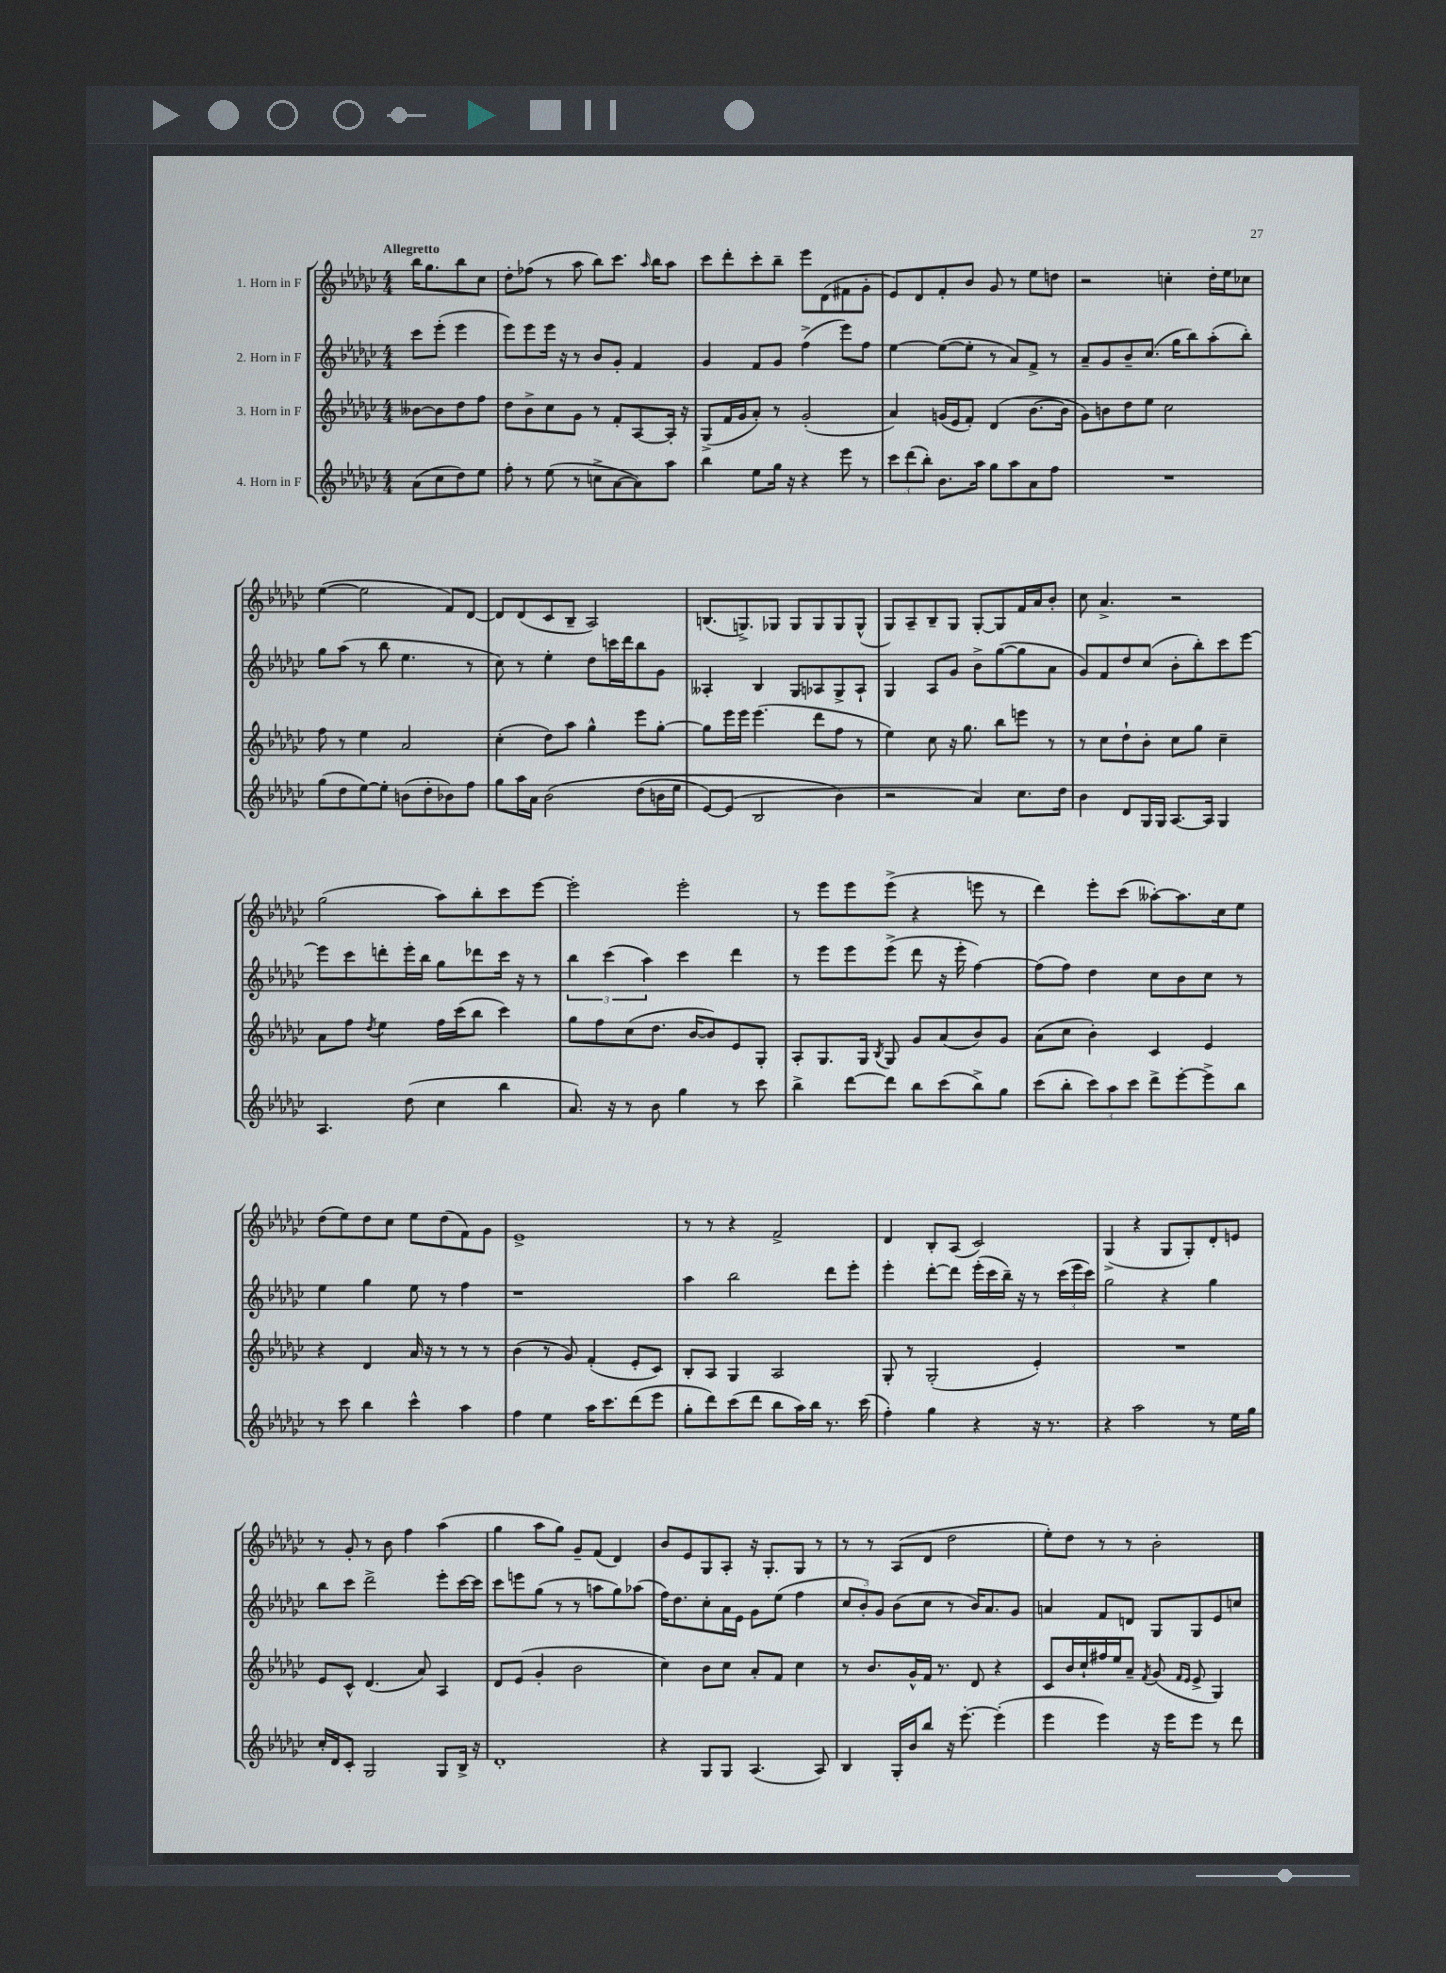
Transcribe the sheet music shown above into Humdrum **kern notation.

**kern	**kern	**kern	**kern
*part4	*part3	*part2	*part1
*staff4	*staff3	*staff2	*staff1
*I"4. Horn in F	*I"3. Horn in F	*I"2. Horn in F	*I"1. Horn in F
*clefG2	*clefG2	*clefG2	*clefG2
*k[b-e-a-d-g-c-]	*k[b-e-a-d-g-c-]	*k[b-e-a-d-g-c-]	*k[b-e-a-d-g-c-]
*M4/4	*M4/4	*M4/4	*M4/4
=	=	=	=
!	!	!	!LO:TX:a:B:t=Allegretto
(8a-\L	[8b--X\L	8ccc-\L	16bb-\KL
.	.	.	8.gg-\
8cc-\	8b--\]	(8eee-'\J	.
8dd-\)	8dd-\	4eee-\	8bb-\
8ee-\J	8ff\J	.	8cc-\J
=1	=1	=1	=1
8ff'\	8dd-\L	8eee-\L)	8dd-'\L
8r	8b-^\	8eee-\	(8ff-X\J
(8ee-\	8cc-\	16eee-\Jk	8r
.	.	16r	.
8r	8g-\J	8r	8aa-\
8ccn^\L	8r	8b-/L	8bb-\L)
[8a-\	8f'/L	8g-'/J	8.ccc-\J
8a-\])	[8A-/	4f/	.
.	.	.	16qqaa-/
.	.	.	16bb-\KL
8aa-\J	16A-'/Jk]	.	8aa-\J
.	16r	.	.
=2	=2	=2	=2
4bb-\	(8G-^/L	4g-/	8ccc-\L
.	16f/L	.	8ddd-'\
.	16g-/J	.	.
8ee-\L	8a-'/J)	8f/L	8ccc-'\
16gg-\Jk	8r	8g-/J	8bb-~\J
16r	.	.	.
4r	(2g-'/	(4ff^\	8eee-\L
.	.	.	(8d-\
8eee-\	.	8eee-\L)	8f#X\
8r	.	8ff\J	8g-'\J
=3	=3	=3	=3
12ccc-\L	4a-/)	[4ee-\	8e-/L)
(12ddd-\	.	.	.
.	.	.	8d-/
12bb-'\J)	.	.	.
8.b-\L	(16gn/LL	(8ee-\L_	8f'/
.	16e-/J	.	.
.	8f'/J)	8ee-'\J]	8b-/J
16aa-\Jk	.	.	.
8gg-\L	(4d-/	8r	8g-/
8aa-\	.	8a-/L)	8r
8a-\	[8.b-\L	8f^/J	8ee-\L
8ff\J	.	8r	8ddn\J
.	16b-\Jk]	.	.
=4	=4	=4	=4
1r	8g-\L)	8a-~/L	2r
.	8bn\	8g-/	.
.	8dd-\	8b-~/	.
.	8ee-\J	(8.cc-/J	.
.	2cc-\	.	4ccn'\
.	.	16gg-\KL	.
.	.	8bb-\)	.
.	.	(8aa-'\	16dd-'\LL
.	.	.	16ee-\J
.	.	8bb-'\J)	8cc-X\J
!!LO:LB:g=z
=5	=5	=5	=5
(8gg-\L	8ff\	8gg-\L	([4ee-\
8dd-\	8r	(8aa-\J	.
[8ee-\)	4ee-\	8r	2ee-\]
8ee-'\J]	.	8bb-\	.
(8bn\L	2a-/	4.ee-\	.
8dd-'\	.	.	.
8b-X\)	.	.	8f/L)
8ff\J	.	8r	[8d-/J
=6	=6	=6	=6
8gg-\L	(4cc-'\	8cc-\)	8d-/L]
16aa-\L	.	8r	(8d-/
16a-\JJ	.	.	.
(2b-\	8dd-\L)	4ee-'\	8c-/
.	8aa-\J	.	8B-~/J
.	4gg-^^\	8dd-\L	2A-/)
.	.	16cccn\L	.
.	.	16ddd-\J	.
(8dd-\L	8eee-\L	8bb-\	.
16bn\L	[8gg-'\J	8g-\J	.
16ee-\JJ	.	.	.
=7	=7	=7	=7
[8e-/L)	8gg-\L]	4A--X'/	(8.Bn/L
(8e-/J]	16eee-\L	.	.
.	16eee-\JJ	.	8.Gn^/)
2B-/	(4.eee-\	4B-/	.
.	.	.	8G-X/J
.	.	8G-/L	8G-/L
.	8ddd-\L	8A-X/	8G-/
4b-\)	8ff\J	8G-^/	8G-/
.	8r	8A-`/J	(8G-^^/J
=8	=8	=8	=8
2r	4ee-\)	4G-/	8G-/L)
.	.	.	8A-~/
.	8cc-\	8A-/L	8B-~/
.	16r	8g-/J	8G-/J
.	8.gg-\	.	.
4a-/)	.	8b-^\L	[8G-'/L
.	8bb-\L	([8gg-\	8G-/]
8.cc-\L	8eeen\J	8gg-\]	16f/L
.	.	.	16a-/J
.	8r	8a-\J	8b-'/J
16dd-\Jk	.	.	.
=9	=9	=9	=9
4b-\	8r	8g-/L)	8cc-\
.	8cc-\L	8f/	4.a-^/
8d-/L	8dd-`\	8dd-/	.
16G-/L	8b-'\J	(8cc-/J	.
16G-/JJ	.	.	.
[8.A-/L	8cc-\L	8b-'\L	2r
.	8gg-\J	8bb-'\)	.
16A-/Jk]	.	.	.
4G-/	4cc-~\	8ccc-\	.
.	.	[8eee-\J	.
!!LO:LB:g=z
=10	=10	=10	=10
4.A-/	8a-\L	8eee-\L]	(2gg-\
.	8ff\J	8ccc-\	.
.	8qdd-/	.	.
.	4ee-\	8dddn'\	.
(8dd-\	.	16eee-'\L	.
.	.	16bb-\JJ	.
4cc-\	16ff\LL	8gg-\L	8aa-\L)
.	(16ccc-\J	.	.
.	8bb-\J	8ddd-X\	8bb-'\
4bb-\	4ccc-\)	16ccc-\Jk	8ccc-\
.	.	16r	.
.	.	8r	[8eee-\J
=11	=11	=11	=11
8.a-/)	8gg-\L	6bb-\	2eee-'\]
.	8ff\	.	.
.	.	(6ccc-\	.
16r	.	.	.
8r	(8cc-\	.	.
.	.	6aa-\)	.
8b-\	8.dd-\J	.	.
4gg-\	.	4ccc-\	2eee-'\
.	[16b-/KL	.	.
.	8b-/])	.	.
8r	8e-/	4ddd-\	.
8ccc-\	8G-'/J	.	.
=12	=12	=12	=12
4bb-^\	8A-'/L	8r	8r
.	8.G-/	8eee-\L	8eee-\L
[8ddd-\L	.	8eee-\	8eee-\
.	16G-/Jk	.	.
.	8qB-/	.	.
8ddd-\J]	8G-/	(8eee-^\J	(8eee-^\J
8bb-\L	8g-/L	8ddd-\	4r
(8ccc-\	(8a-/	16r	.
.	.	16eee-'\	.
8bb-^\)	8b-/)	[4ff\)	8eeen\
8gg-\J	8g-/J	.	8r
=13	=13	=13	=13
(8ccc-\L	(8a-\L	(8ff\L]	4ddd-\)
8bb-'\J	8cc-\J	8ff\J)	.
12ccc-\L)	4b-'\)	4dd-\	8eee-'\L
12aa-\	.	.	.
.	.	.	(8ccc-\J
12ccc-\J	.	.	.
8ddd-^\L	4c-/	8cc-\L	[8aa--X'\L)
[8eee-'\	.	8b-\	8.aa--\]
8eee-^\]	4e-/	8cc-\J	.
.	.	.	16cc-\k
8bb-\J	.	8r	8ee-\J
!!LO:LB:g=z
=14	=14	=14	=14
8r	4r	4ee-\	(8dd-\L
8ccc-\	.	.	8ee-\)
4bb-\	4d-/	4gg-\	8dd-\
.	.	.	8cc-\J
4ccc-^^\	16a-/	8ee-\	8ee-\L
.	16r	.	.
.	8r	8r	(8dd-\
4aa-\	8r	4ff\	8f\)
.	8r	.	8g-\J
=15	=15	=15	=15
4ff\	(4b-\	1r	1e-^
4ee-\	8r	.	.
.	8g-/)	.	.
16aa-\KL	(4f'/	.	.
8.ccc-\	.	.	.
(8ddd-\	8e-'/L	.	.
8eee-\J	8c-/J)	.	.
=16	=16	=16	=16
8gg-'\L	8B-'/L	4aa-\	8r
8ddd-\)	8A-/J	.	8r
(8ccc-\	4G-/	2bb-\	4r
8ddd-\J	.	.	.
8bb-\L	2A-/	.	2f^/
16aa-\L)	.	.	.
16bb-\JJ	.	.	.
8.r	.	8ddd-\L	.
.	.	8eee-'\J	.
(16ccc-\	.	.	.
=17	=17	=17	=17
4ff'\)	8G-'/	4eee-'\	4d-/
.	8r	.	.
4gg-\	(2G-'/	[8ddd-'\L	8B-'/L
.	.	8ddd-\J]	(8A-/J
4r	.	(16eee-'\LL	2c-/)
.	.	16ccc-\	.
.	.	16bb-~\JJ)	.
.	.	16r	.
16r	4e-'/)	8r	.
8.r	.	.	.
.	.	(24ccc-\LL	.
.	.	24eee-\	.
.	.	24ccc-\JJ)	.
=18	=18	=18	=18
4r	1r	2gg-\	(4G-^/
2aa-\	.	.	4r
.	.	4r	8G-/L
.	.	.	8G-'/)
8r	.	4gg-\	8d-'/
16ee-\LL	.	.	8en/J
16gg-\JJ	.	.	.
!!LO:LB:g=z
=19	=19	=19	=19
16cc-'/LL	8e-/L	8bb-\L	8r
16d-/J	.	.	.
8c-'/J	8c-^^/J	8ccc-\J	8g-'/
2G-/	(4.d-/	2ddd-^\	8r
.	.	.	8b-\
.	.	.	4ff\
.	8a-/)	.	.
8G-/L	4A-/	8eee-'\L	(4aa-\
16B-^/Jk	.	[16ccc-\L	.
16r	.	16ccc-\JJ]	.
=20	=20	=20	=20
1d-'	8d-/L	8ccc-\L	4gg-\
.	(8e-/J	8eeen\	.
.	4g-'/	(8gg-\J	8aa-\L
.	.	8r	8gg-\J)
.	2b-\	8r	8g-~/L
.	.	8aan\L	(8f/J
.	.	8gg-\)	4d-/)
.	.	(8aa-X\J	.
=21	=21	=21	=21
4r	4cc-\)	16ff\KL)	8b-/L
.	.	8.dd-\	.
.	.	.	8e-/
8G-/L	8b-\L	8cc-'\	8G-/
8G-/J	8cc-\J	16a-\L	8A-'/J
.	.	16e-\JJ	.
(4.A-/	8a-'/L	8g-\L	16r
.	.	.	8.G-'/L
.	8f/J	(8ee-\J	.
.	4cc-\	4ff\	8G-/J
8A-/)	.	.	8r
=22	=22	=22	=22
4B-/	8r	12cc-/L	8r
.	.	12b-'/)	.
.	8.b-/L	.	8r
.	.	12g-/J	.
16G-'/LL	.	(8b-\L	(8A-/L
16b-/J	16g-^^/L	.	.
8bb-/J	16f/JJ	8cc-\J	8d-/J
.	8.r	.	.
16r	.	8r	2dd-\
[8.eee-'\	.	.	.
.	8d-/	16b-/KL)	.
.	.	8.a-/	.
(4eee-'\]	4r	.	.
.	.	8g-/J	.
=23	=23	=23	=23
4eee-\	8c-/L	4an/	8ee-'\L)
.	16b-/L	.	8dd-\J
.	16cc-`/	.	.
4eee-\)	16ff#X/	8f/L	8r
.	16ee-/J	.	.
.	8a-~/J	8dn/J	8r
.	8qf/	.	.
16r	(8g-/	8G-/L	2b-'\
16eee-\KL	.	.	.
.	16qqf/LL	.	.
.	16qqe-/JJ	.	.
8eee-\J	8e-^/	8G-/	.
8r	4G-/)	8e-/	.
8ddd-\	.	8ccn/J	.
==	==	==	==
*-	*-	*-	*-
